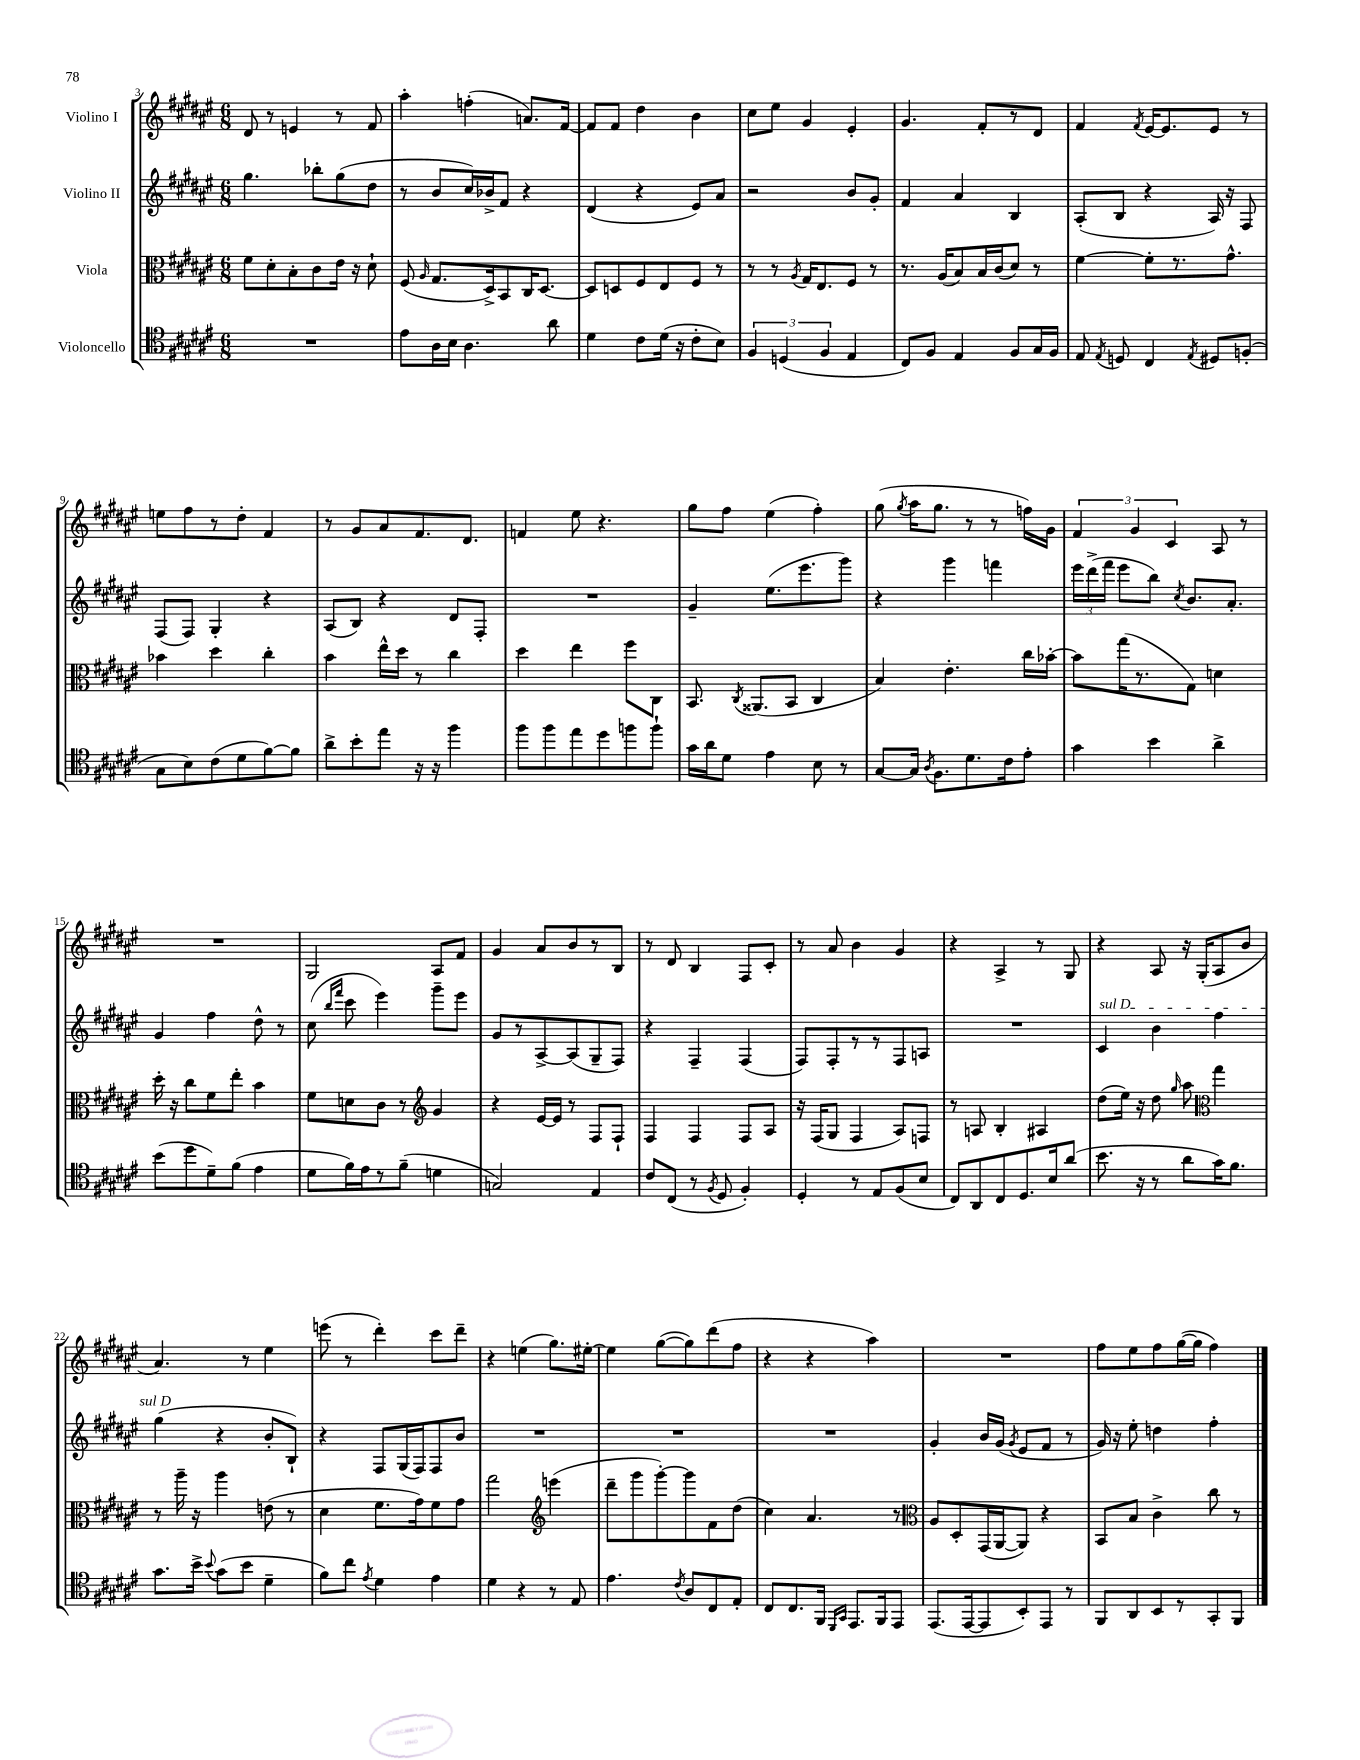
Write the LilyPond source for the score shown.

<<
\new StaffGroup <<
\new Staff = "s0" \with { instrumentName = "Violino I" } {
    \clef treble \key fis \major \numericTimeSignature \time 6/8
    \autoBeamOff dis'8 r8 e'4 r8 fis'8 |
    ais''4-. f''4-.( a'8.[) fis'16]~ |
    fis'8[ fis'8] dis''4 b'4 |
    cis''8[ eis''8] gis'4 eis'4-. |
    gis'4. fis'8[-. r8 dis'8] |
    fis'4 \acciaccatura { fis'8 } eis'16[~ eis'8. eis'8] r8 |
    e''8[ fis''8 r8 dis''8]-. fis'4 |
    r8 gis'8[ ais'8 fis'8. dis'8.] |
    f'4 eis''8 r4. |
    gis''8[ fis''8] eis''4( fis''4-.) |
    gis''8( \acciaccatura { gis''8 } ais''16[ gis''8.] r8 r8 f''16[) gis'16] |
    \tuplet 3/2 { fis'4 gis'4 cis'4 } ais8 r8 |
    R2. |
    gis2 ais8[ fis'8] |
    gis'4 ais'8[ b'8 r8 b8] |
    r8 dis'8 b4 fis8[ cis'8]-. |
    r8 ais'8 b'4 gis'4 |
    r4 ais4-> r8 gis8 |
    r4 ais8 r16 gis16[-.( ais8 b'8] |
    ais'4.) r8 eis''4 |
    e'''8( r8 dis'''4-.) cis'''8[ dis'''8]-- |
    r4 e''4( gis''8.[) eis''16]~-. |
    eis''4 gis''8[~( gis''8) dis'''8( fis''8] |
    r4 r4 ais''4) |
    R2. |
    fis''8[ eis''8 fis''8 gis''16~( gis''16] fis''4) \bar "|." |
}
\new Staff = "s1" \with { instrumentName = "Violino II" } {
    \clef treble \key fis \major \numericTimeSignature \time 6/8
    \autoBeamOff gis''4. bes''8[-. gis''8( dis''8] |
    r8 b'8[ cis''16) bes'16-> fis'8] r4 |
    dis'4( r4 eis'8[) ais'8] |
    r2 b'8[ gis'8]-. |
    fis'4 ais'4 b4 |
    ais8[-.( b8] r4 ais16) r16 fis8 |
    fis8[( fis8]) gis4-. r4 |
    ais8[( b8]) r4 dis'8[ fis8]-. |
    R2. |
    gis'4-- eis''8.[( eis'''8. gis'''8]) |
    r4 gis'''4 f'''4 |
    \tuplet 3/2 { eis'''16[ dis'''16->( fis'''16] } eis'''8[ b''8]) \acciaccatura { cis''8 } b'8.[ ais'8.]-. |
    gis'4 fis''4 dis''8-^ r8 |
    cis''8( \grace { b''16[ fis'''16] } cis'''8 eis'''4) gis'''8[-- eis'''8] |
    gis'8[ r8 ais8~-> ais8( gis8-- fis8]) |
    r4 fis4-- fis4( |
    fis8[) fis8-. r8 r8 fis8 a8] |
    R2. |
    \once \override TextSpanner.bound-details.left.text = \markup { \italic "sul D" } cis'4\startTextSpan b'4 fis''4 |
    gis''4\stopTextSpan( r4 b'8[-. b8]-!) |
    r4 fis8[ gis16( fis16) fis8 b'8] |
    R2. |
    R2. |
    R2. |
    gis'4-. b'16[ gis'16]( \acciaccatura { gis'8 } eis'8[ fis'8] r8 |
    gis'16) r16 eis''8-. d''4 fis''4-. \bar "|." |
}
\new Staff = "s2" \with { instrumentName = "Viola" } {
    \clef alto \key fis \major \numericTimeSignature \time 6/8
    \autoBeamOff fis'8[ dis'8-. b8-. cis'8 eis'16] r16 dis'8-! |
    fis8( \grace { ais16 } gis8.[ dis16->) b,8 cis16 dis8.]~ |
    dis8[ d8 fis8 eis8 fis8] r8 |
    r8 r8 \acciaccatura { ais8 } gis16[ eis8. fis8] r8 |
    r8. ais16[( b8) b16 cis'16( dis'8]) r8 |
    fis'4~ fis'8[-. r8. gis'8.]-^ |
    bes'4 dis''4 cis''4-. |
    b'4 eis''16[-^ dis''16] r8 cis''4 |
    dis''4 eis''4 fis''8[ cis8] |
    b,8. \acciaccatura { cis8 } aisis,8.[( b,8] cis4 |
    b4) eis'4.-. cis''16[ bes'16]~-. |
    bes'8[ gis''16( r8. gis8]) d'4 |
    dis''16-. r16 cis''8[ fis'8 eis''8]-. b'4 |
    fis'8[ d'8 cis'8] r8 \clef treble gis'4 |
    r4 eis'16[~ eis'16] r8 fis8[ fis8]-! |
    fis4 fis4 fis8[ ais8] |
    r16 fis16[( gis8] fis4 ais8[) f8] |
    r8 a8 b4-. ais4 |
    dis''8[( eis''16]) r16 dis''8 \grace { gis''16 } ais''8 \clef alto gis''4 |
    r8 ais''16-- r16 ais''4 e'8( r8 |
    dis'4 fis'8.[ gis'16) fis'8 gis'8] |
    gis''2 \clef treble e'''4( |
    dis'''8[-- gis'''8 gis'''8~-.) gis'''8 fis'8 dis''8]( |
    cis''4) ais'4. r8 |
    \clef alto ais8[ dis8-. gis,16( ais,16~ ais,8]) r4 |
    b,8[ b8] cis'4-> cis''8 r8 \bar "|." |
}
\new Staff = "s3" \with { instrumentName = "Violoncello" } {
    \clef tenor \key fis \major \numericTimeSignature \time 6/8
    \autoBeamOff R2. |
    eis'8[ ais16 b16] ais4. ais'8 |
    dis'4 cis'8[ dis'16]( r16 cis'8[-. b8]) |
    \tuplet 3/2 { fis4 d4( fis4 } eis4 |
    cis8[) fis8] eis4 fis8[ gis16 fis16] |
    eis8 \acciaccatura { eis8 } d8 cis4 \acciaccatura { eis8 } dis8[ f8]-.( |
    gis8[ b8) cis'8( dis'8 fis'8~) fis'8] |
    ais'8[-> b'8-. eis''8] r16 r16 fis''4 |
    fis''8[ fis''8 eis''8 dis''8 f''8 f''8]-! |
    gis'16[ ais'16 dis'8] eis'4 b8 r8 |
    gis8[~ gis16] \acciaccatura { ais8 } fis8.[ dis'8. cis'16 eis'8]-. |
    gis'4 b'4 ais'4-> |
    b'8[( dis''8 dis'8--) fis'8]( eis'4 |
    dis'8[ fis'16) eis'16 r8 fis'8]--( d'4 |
    g2) eis4 |
    cis'8[ cis8]( r8 \acciaccatura { fis8 } dis8 fis4-.) |
    dis4-. r8 eis8[ fis8( b8] |
    cis8[) ais,8 cis8 dis8. b16 ais'8]( |
    b'8. r16 r8 ais'8[ gis'16) fis'8.] |
    gis'8.[ b'16]-> \appoggiatura { b'8 } gis'8[( b'8] dis'4-- |
    fis'8[) cis''8] \acciaccatura { eis'8 } dis'4 eis'4 |
    dis'4 r4 r8 eis8 |
    eis'4. \acciaccatura { cis'8 } ais8[ cis8 eis8]-. |
    cis8[ cis8. fis,16] \grace { dis,16[ gis,16] } eis,8.[ fis,16 eis,8] |
    eis,8.[( eis,16~ eis,8 b,8-.) eis,8] r8 |
    fis,8[ ais,8 b,8 r8 gis,8-. fis,8] \bar "|." |
}
>>
>>
\layout { \context { \Score currentBarNumber = #3 } }
